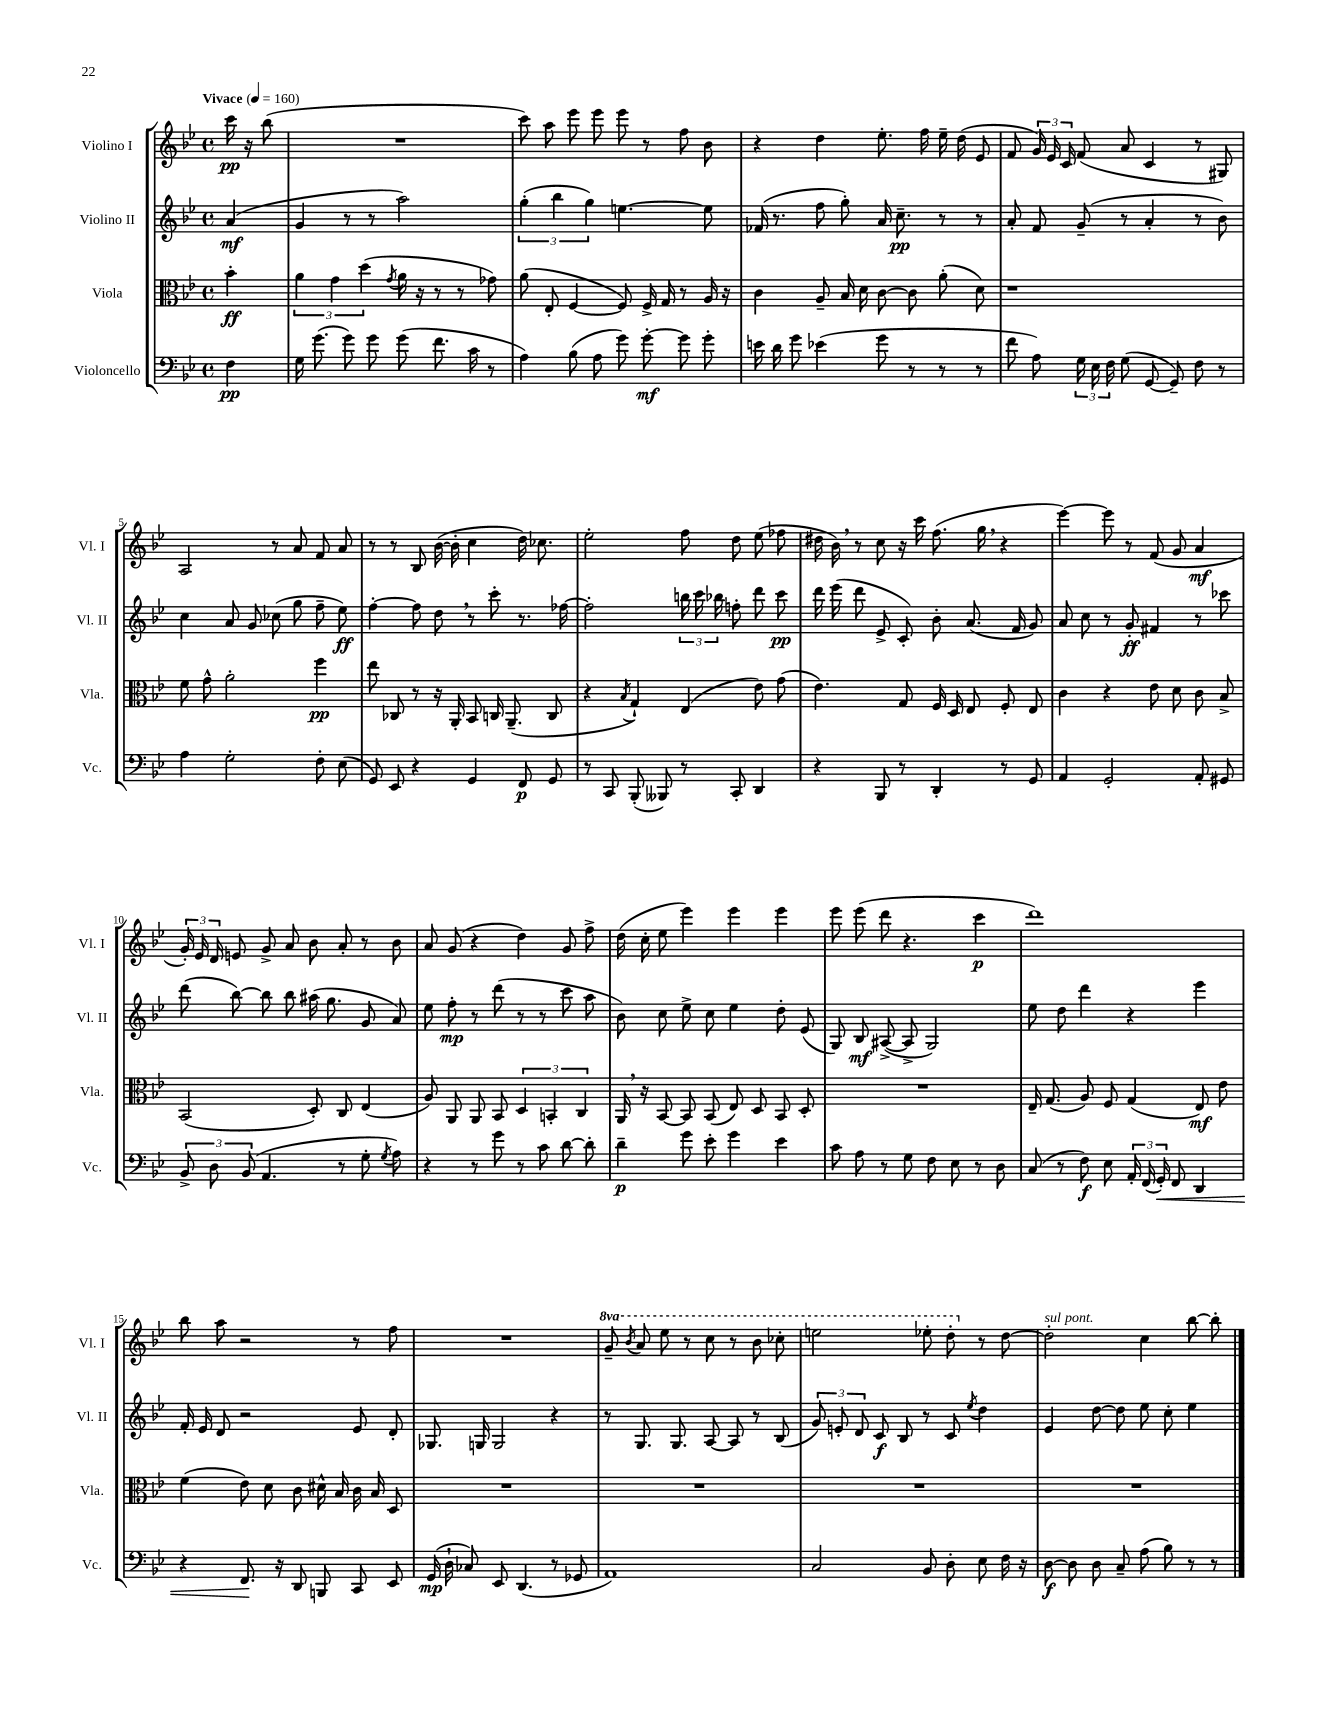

**kern	**dynam	**kern	**dynam	**kern	**dynam	**kern	**dynam
*part4	*part4	*part3	*part3	*part2	*part2	*part1	*part1
*staff4	*staff4	*staff3	*staff3	*staff2	*staff2	*staff1	*staff1
*I"Violoncello	*	*I"Viola	*	*I"Violino II	*	*I"Violino I	*
*I'Vc.	*	*I'Vla.	*	*I'Vl. II	*	*I'Vl. I	*
*clefF4	*	*clefC3	*	*clefG2	*	*clefG2	*
*k[b-e-]	*	*k[b-e-]	*	*k[b-e-]	*	*k[b-e-]	*
*M4/4	*	*M4/4	*	*M4/4	*	*M4/4	*
*met(c)	*	*met(c)	*	*met(c)	*	*met(c)	*
*MM160	*	*MM160	*	*MM160	*	*MM160	*
=	=	=	=	=	=	=	=
!	!	!	!	!	!	!LO:TX:a:B:t=Vivace	!
4F\	pp	4b-'\	ff	(4a/	mf	16ccc\	pp
.	.	.	.	.	.	16r	.
.	.	.	.	.	.	(8bb-\	.
=1	=1	=1	=1	=1	=1	=1	=1
16G\	.	6a\	.	4g/	.	1r	.
(8.g\	.	.	.	.	.	.	.
.	.	6g\	.	.	.	.	.
8g\)	.	.	.	8r	.	.	.
.	.	(6dd\	.	.	.	.	.
8g\	.	.	.	8r	.	.	.
.	.	8qg/	.	.	.	.	.
(8g\	.	16a\	.	2aa\)	.	.	.
.	.	16r	.	.	.	.	.
8.f\	.	8r	.	.	.	.	.
.	.	8r	.	.	.	.	.
16c\	.	.	.	.	.	.	.
8r	.	8g-X\)	.	.	.	.	.
=2	=2	=2	=2	=2	=2	=2	=2
4A\)	.	(8a\	.	(6gg'\	.	8ccc\)	.
.	.	8E-'/	.	.	.	8aa\	.
.	.	.	.	6bb-\	.	.	.
(8B-\	.	[4F/	.	.	.	8eee-\	.
.	.	.	.	6gg\)	.	.	.
8A\	.	.	.	.	.	8eee-\	.
8g\)	.	8F/])	.	[4.een\	.	8eee-\	.
[8g'\	mf	16F^/	.	.	.	8r	.
.	.	16G/	.	.	.	.	.
8g\]	.	8r	.	.	.	8ff\	.
8g'\	.	16A/	.	8ee\]	.	8b-\	.
.	.	16r	.	.	.	.	.
=3	=3	=3	=3	=3	=3	=3	=3
16en\	.	4c\	.	(16f-X/	.	4r	.
16d\	.	.	.	8.r	.	.	.
8g\	.	.	.	.	.	.	.
(4e-X\	.	8A~/	.	8ff\	.	4dd\	.
.	.	16B-/	.	8gg'\)	.	.	.
.	.	16d\	.	.	.	.	.
8g\	.	[8c\	.	16a/	.	8.ee-'\	.
.	.	.	.	8.cc~\	pp	.	.
8r	.	8c\]	.	.	.	.	.
.	.	.	.	.	.	16ff\	.
8r	.	(8a'\	.	8r	.	16ee-~\	.
.	.	.	.	.	.	(16dd\	.
8r	.	8d\)	.	8r	.	8e-/	.
=4	=4	=4	=4	=4	=4	=4	=4
8f\	.	1r	.	8a'/	.	8f/	.
8A\)	.	.	.	8f/	.	24g/)	.
.	.	.	.	.	.	24e-/	.
.	.	.	.	.	.	24c/	.
24G\	.	.	.	(8g~/	.	(8f/	.
24E-\	.	.	.	.	.	.	.
24F\	.	.	.	.	.	.	.
(8G\	.	.	.	8r	.	8a/	.
[8GG/	.	.	.	4a'/	.	4c/	.
8GG~/])	.	.	.	.	.	.	.
8F\	.	.	.	8r	.	8r	.
8r	.	.	.	8b-\)	.	8G#X/)	.
!!LO:LB:g=z
=5	=5	=5	=5	=5	=5	=5	=5
4A\	.	8f\	.	4cc\	.	2A/	.
.	.	8g^^\	.	.	.	.	.
2G'\	.	2a'\	.	8a/	.	.	.
.	.	.	.	8g/	.	.	.
.	.	.	.	(8cc-X\	.	8r	.
.	.	.	.	8gg\	.	8a/	.
8F'\	.	4ff\	pp	8ff~\	.	8f/	.
(8E-\	.	.	.	8ee-\)	ff	8a/	.
=6	=6	=6	=6	=6	=6	=6	=6
8GG/)	.	8ee-\	.	[4ff'\	.	8r	.
8EE-/	.	8C-X/	.	.	.	8r	.
4r	.	8r	.	8ff\]	.	8B-/	.
.	.	16r	.	8dd,\	.	([16b-\	.
.	.	16AA'/	.	.	.	16b-'\]	.
4GG/	.	8BB-/	.	8r	.	4cc\	.
.	.	16Cn/	.	8ccc'\	.	.	.
.	.	(8.AA~/	.	.	.	.	.
8FF/	p	.	.	8.r	.	16dd\)	.
.	.	.	.	.	.	8.cc-X\	.
8GG/	.	8C/	.	.	.	.	.
.	.	.	.	[16ff-X\	.	.	.
=7	=7	=7	=7	=7	=7	=7	=7
8r	.	4r	.	2ff-'\]	.	2ee-'\	.
8CC/	.	.	.	.	.	.	.
.	.	8qB-/	.	.	.	.	.
(8BBB-'/	.	4G`/)	.	.	.	.	.
8BBB--X/)	.	.	.	.	.	.	.
8r	.	(4E-/	.	24bbn\	.	8ff\	.
.	.	.	.	24ccc\	.	.	.
.	.	.	.	24bb-X\	.	.	.
8CC'/	.	.	.	8ffn'\	.	8dd\	.
4DD/	.	8e-\)	.	8ddd\	.	(8ee-\	.
.	.	(8g\	.	8ccc\	pp	8ff-X\	.
=8	=8	=8	=8	=8	=8	=8	=8
4r	.	4.e-\)	.	16ddd\	.	16dd#X\	.
.	.	.	.	(16eee-\	.	16b-,\)	.
.	.	.	.	8ddd\	.	8r	.
8BBB-/	.	.	.	8e-^/	.	8cc\	.
8r	.	8G/	.	8c'/)	.	16r	.
.	.	.	.	.	.	16ccc\	.
4DD'/	.	16F/	.	8b-'\	.	(8.ff\	.
.	.	16D/	.	.	.	.	.
.	.	8E-/	.	(8.a/	.	.	.
.	.	.	.	.	.	16gg,\	.
8r	.	8F'/	.	.	.	4r	.
.	.	.	.	16f/	.	.	.
8GG/	.	8E-/	.	8g/)	.	.	.
=9	=9	=9	=9	=9	=9	=9	=9
4AA/	.	4c\	.	8a/	.	[4eee-\)	.
.	.	.	.	8cc\	.	.	.
2GG'/	.	4r	.	8r	.	8eee-\]	.
.	.	.	.	8g'/	ff	8r	.
.	.	8e-\	.	4f#X/	.	(8f/	.
.	.	8d\	.	.	.	8g/	.
8AA'/	.	8c\	.	8r	.	4a/	mf
8GG#X/	.	8B-^/	.	8ccc-X\	.	.	.
!!LO:LB:g=z
=10	=10	=10	=10	=10	=10	=10	=10
12BB-^/	.	(2BB-/	.	(8ddd\	.	24g'/)	.
.	.	.	.	.	.	24e-/	.
12D\	.	.	.	.	.	24d/	.
.	.	.	.	[8bb-\)	.	8en/	.
(12BB-/	.	.	.	.	.	.	.
4.AA/	.	.	.	8bb-\]	.	8g^/	.
.	.	.	.	8bb-\	.	8a/	.
.	.	8D'/)	.	(16aa#X\	.	8b-\	.
.	.	.	.	8.gg\	.	.	.
8r	.	8C/	.	.	.	8a'/	.
8G'\	.	(4E-/	.	8g/	.	8r	.
8qG/	.	.	.	.	.	.	.
8A\)	.	.	.	8a/)	.	8b-\	.
=11	=11	=11	=11	=11	=11	=11	=11
4r	.	8A/)	.	8ee-\	.	8a/	.
.	.	8AA/	.	8ff'\	mp	(8g/	.
8r	.	8AA/	.	8r	.	4r	.
8g\	.	8BB-/	.	(8ddd\	.	.	.
8r	.	6D/	.	8r	.	4dd\)	.
8c\	.	.	.	8r	.	.	.
.	.	6BBn'/	.	.	.	.	.
[8d\	.	.	.	8ccc\	.	8g/	.
.	.	6C/	.	.	.	.	.
8d'\]	.	.	.	8aa\	.	8ff^\	.
=12	=12	=12	=12	=12	=12	=12	=12
4d~\	p	16AA,/	.	8b-\)	.	(16dd\	.
.	.	16r	.	.	.	16cc'\	.
.	.	[8BB-/	.	8cc\	.	8ee-\	.
8g\	.	8BB-/]	.	8ee-^\	.	4eee-\)	.
8e-'\	.	(8BB-/	.	8cc\	.	.	.
4g\	.	8E-/)	.	4ee-\	.	4eee-\	.
.	.	8D/	.	.	.	.	.
4e-\	.	8BB-/	.	8dd'\	.	4eee-\	.
.	.	8D'/	.	(8e-/	.	.	.
=13	=13	=13	=13	=13	=13	=13	=13
8c\	.	1r	.	8G/)	.	8eee-\	.
8A\	.	.	.	8B-/	mf	(8eee-\	.
8r	.	.	.	([8A#X^/	.	8ddd\	.
8G\	.	.	.	8A#^/]	.	4.r	.
8F\	.	.	.	2G/)	.	.	.
8E-\	.	.	.	.	.	.	.
8r	.	.	.	.	.	4ccc\	p
8D\	.	.	.	.	.	.	.
=14	=14	=14	=14	=14	=14	=14	=14
(8C/	.	16E-~/	.	8ee-\	.	1ddd)	.
.	.	(8.G/	.	.	.	.	.
8r	.	.	.	8dd\	.	.	.
8F\)	f	8A/)	.	4ddd\	.	.	.
8E-\	.	8F/	.	.	.	.	.
24AA'/	.	(4G/	.	4r	.	.	.
(24FF/	.	.	.	.	.	.	.
!	!LO:HP:b	!	!	!	!	!	!
24GG'/)	<	.	.	.	.	.	.
8FF/	.	.	.	.	.	.	.
4DD/	.	8E-/)	mf	4eee-\	.	.	.
.	.	8e-\	.	.	.	.	.
!!LO:LB:g=z
=15	=15	=15	=15	=15	=15	=15	=15
4r	.	(4f\	.	16f'/	.	8bb-\	.
.	.	.	.	16e-/	.	.	.
.	.	.	.	8d/	.	8aa\	.
8.FF/	.	8e-\)	.	2r	.	2r	.
.	.	8d\	.	.	.	.	.
16r	[	.	.	.	.	.	.
8DD/	.	8c\	.	.	.	.	.
8BBBn/	.	16d#X^^\	.	.	.	.	.
.	.	16B-/	.	.	.	.	.
8CC/	.	16c\	.	8e-/	.	8r	.
.	.	16B-/	.	.	.	.	.
8EE-/	.	8D/	.	8d'/	.	8ff\	.
=16	=16	=16	=16	=16	=16	=16	=16
(16GG/	mp	1r	.	8.G-X/	.	1r	.
16D`\	.	.	.	.	.	.	.
8C-X/)	.	.	.	.	.	.	.
.	.	.	.	16Gn/	.	.	.
8EE-/	.	.	.	2G/	.	.	.
(4.DD/	.	.	.	.	.	.	.
8r	.	.	.	4r	.	.	.
8GG-X/	.	.	.	.	.	.	.
=17	=17	=17	=17	=17	=17	=17	=17
*	*	*	*	*	*	*8va	*
1AA)	.	1r	.	8r	.	8gg~/	.
.	.	.	.	.	.	8qbb-/	.
.	.	.	.	8.G/	.	8aa/	.
.	.	.	.	.	.	8eee-\	.
.	.	.	.	8.G/	.	.	.
.	.	.	.	.	.	8r	.
.	.	.	.	[8A/	.	8ccc\	.
.	.	.	.	8A/]	.	8r	.
.	.	.	.	8r	.	8bb-\	.
.	.	.	.	(8B-/	.	8ccc-X'\	.
=18	=18	=18	=18	=18	=18	=18	=18
2C/	.	1r	.	12g/)	.	2eeen\	.
.	.	.	.	12en'/	.	.	.
.	.	.	.	12d/	.	.	.
.	.	.	.	8c/	f	.	.
.	.	.	.	8B-/	.	.	.
8BB-/	.	.	.	8r	.	8eee-X'\	.
8D'\	.	.	.	8c/	.	8ddd'\	.
.	.	.	.	8qee-/	.	.	.
*	*	*	*	*	*	*X8va	*
8E-\	.	.	.	4dd\	.	8r	.
16F\	.	.	.	.	.	[8dd\	.
16r	.	.	.	.	.	.	.
=19	=19	=19	=19	=19	=19	=19	=19
!	!	!	!	!	!	!LO:TX:a:i:t=sul pont.	!
[8D\	f	1r	.	4e-/	.	2dd'\]	.
8D\]	.	.	.	.	.	.	.
8D\	.	.	.	[8dd\	.	.	.
8C~/	.	.	.	8dd\]	.	.	.
(8A\	.	.	.	8ee-\	.	4cc\	.
8B-\)	.	.	.	8cc'\	.	.	.
8r	.	.	.	4ee-\	.	[8bb-\	.
8r	.	.	.	.	.	8bb-'\]	.
==	==	==	==	==	==	==	==
*-	*-	*-	*-	*-	*-	*-	*-
